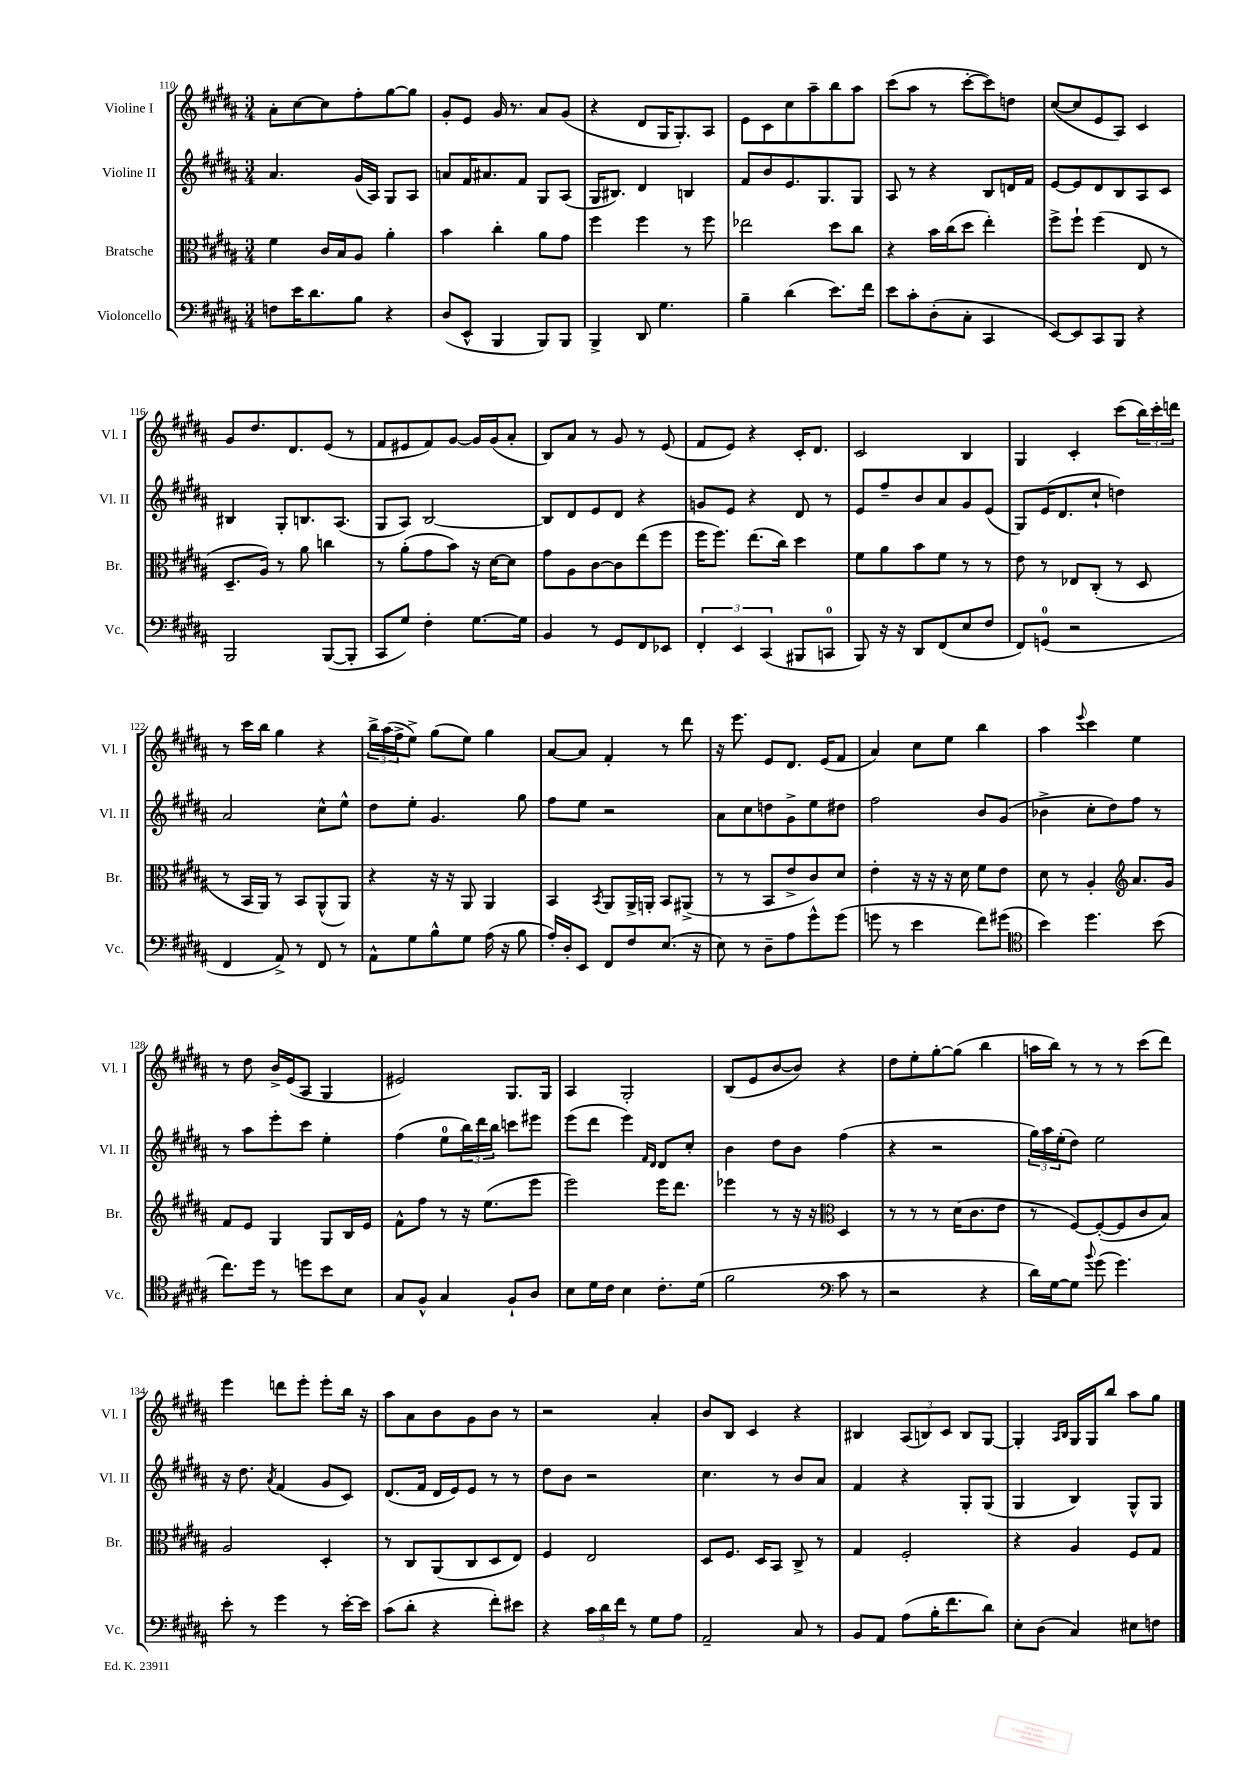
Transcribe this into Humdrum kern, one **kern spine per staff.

**kern	**kern	**kern	**kern
*staff4	*staff3	*staff2	*staff1
*clefF4	*clefC3	*clefG2	*clefG2
*k[f#c#g#d#a#]	*k[f#c#g#d#a#]	*k[f#c#g#d#a#]	*k[f#c#g#d#a#]
*M3/4	*M3/4	*M3/4	*M3/4
8F	4f#	4.a#	8a#'
16e	.	.	[8cc#
8.d#	.	.	.
.	16c#	.	8cc#]
.	16B	.	.
8B	8A#	(16g#	8ff#'
.	.	16A#)	.
4r	4a#'	8G#	[8gg#
.	.	8A#	8gg#]
=	=	=	=
(8D#	4b	8a	8g#'
8EE^^	.	16f#	8e
.	.	8.a#	.
4BBB	4cc#'	.	16g#
.	.	.	8.r
.	.	8f#	.
8BBB)	8a#	8G#	8a#
8BBB	8g#	(8A#	(8g#
=	=	=	=
4BBB^	4ff#	16G#	4r
.	.	8.B#)	.
8DD#	4ff#	4d#	8d#
4.G#	.	.	16G#
.	.	.	8.G#')
.	8r	4B	.
.	8ff#	.	8A#
=	=	=	=
4B~	2ee-	8f#	8e
.	.	8b	8c#
(4d#	.	8.e	8cc#
.	.	.	8aa#~
.	.	8.G#	.
8.e)	8dd#	.	8bb
.	8cc#	8G#	8aa#
16f#	.	.	.
=	=	=	=
8e	4r	8A#	(8ccc#
8c#'	.	8r	8aa#
(8D#'	16b	4r	8r
.	(16cc#	.	.
8C#'	8dd#	.	[8ccc#'
4CC#	4ee')	8B	8ccc#])
.	.	16d	8dd
.	.	16f#	.
=	=	=	=
[8EE)	8ff#^	[8e	([8cc#
8EE]	8ff#`	8e]	8cc#]
8CC#	(4ff#	8d#	8e
8BBB	.	8B	8A#)
4r	8E	8A#	4c#
.	8r	8c#	.
=	=	=	=
2BBB	8.D#~	4B#	8g#
.	.	.	8.dd#
.	16A#)	.	.
.	8r	8G#'	.
.	.	.	8.d#
.	8a#	8.B	.
([8BBB	4cc	.	(8e
.	.	(8.A#	.
8BBB']	.	.	8r
=	=	=	=
8CC#	8r	8G#	8f#
8G#)	(8a#'	8A#)	8e#
4F#'	8g#	[2B	8f#)
.	8b)	.	[8g#
[8.G#	16r	.	16g#]
.	[16d#	.	(16g#
.	8d#]	.	8a#'
16G#]	.	.	.
=	=	=	=
4BB	8g#	8B]	8B)
.	8A#	8d#	8a#
8r	[8c#	8e	8r
8GG#	8c#]	8d#	8g#
8FF#	(8ee	4r	8r
8EE-	8ff#	.	(8e
=	=	=	=
6FF#'	16ff#	8g	8f#
.	8.ff#)	.	.
.	.	8e	8e)
6EE	.	.	.
.	(8.ee	4r	4r
(6CC#	.	.	.
.	16cc#)	.	.
8BBB#	4dd#	8d#	16c#'
.	.	.	8.d#
8CC	.	8r	.
=	=	=	=
8BBB)	8f#	8e	2c#
16r	8a#	8ff#~	.
16r	.	.	.
8DD#	8b	8b	.
(8FF#	8f#	8a#	.
8E	8r	8g#	4B
8F#	8r	(8e	.
=	=	=	=
8FF#)	8e	8G#)	4G#
(8GG	8r	(16e	.
.	.	8.d#	.
2r	8E-	.	4c#'
.	(8C#'	8cc#`	.
.	8r	4dd)	(8ccc#
.	8D#	.	24bb)
.	.	.	24ccc#'
.	.	.	24ddd
=	=	=	=
4FF#	8r	2a#	8r
.	16BB	.	16ccc#
.	16AA#)	.	16bb
8AA#^)	8r	.	4gg#
8r	8BB	.	.
8FF#	(8AA#^^	8cc#^^	4r
8r	8AA#)	8ee^^	.
=	=	=	=
8AA#^^	4r	8dd#	24bb^
.	.	.	(24aa#
.	.	.	24ff#^
8G#	.	8ee'	8ee^)
8B^^	16r	4.g#	(8gg#
.	16r	.	.
8G#	8AA#	.	8ee)
(16A#	4AA#	.	4gg#
16r	.	.	.
8B	.	8gg#	.
=	=	=	=
16A#')	4BB	8ff#	[8a#
16D#'	.	.	.
8EE	.	8ee	8a#]
.	8qBB	.	.
8FF#	8AA#	2r	4f#'
8F#	16AA#^	.	.
.	16AA'	.	.
(8.E	8BB	.	8r
.	(8AA#^	.	8ddd#
16r	.	.	.
=	=	=	=
8E)	8r	8a#	16r
.	.	.	8.eee
8r	8r	8cc#	.
8D#~	8BB	8dd	8e
8A#	8e^	8g#^	8.d#
8g#^^	8c#)	8ee	.
.	.	.	(16e
(8g#	8d#	8dd#	8f#
=	=	=	=
8g	4e'	2ff#	4a#)
8r	.	.	.
4e	16r	.	8cc#
.	16r	.	.
.	16r	.	8ee
.	16d#	.	.
8f#)	8f#	8b	4bb
(8g#	8e	(8g#	.
=	=	=	=
*clefC4	*	*	*
4b)	8d#	4b-^	4aa#
.	8r	.	.
.	.	.	8qqeee
4.dd#	4A#'	8cc#'	4ccc#
.	.	8dd#)	.
*	*clefG2	*	*
.	8.a#	8ff#	4ee
(8b	.	8r	.
.	16g#	.	.
=	=	=	=
8.cc#)	8f#	8r	8r
.	8e	8aa#	8dd#
16dd#	.	.	.
8r	4G#	8eee'	16b^
.	.	.	(16e
8dd	.	8ccc#	8A#
8b	8G#	4ee'	4G#
8B	16B	.	.
.	16e	.	.
=	=	=	=
8G#	8f#^^	(4ff#	2e#)
8F#^^	8ff#	.	.
4G#	8r	8ee	.
.	16r	24bb)	.
.	.	24ddd#	.
.	(8.ee	.	.
.	.	24bb	.
8F#`	.	8ccc	8.G#
8A#	8eee	8eee#	.
.	.	.	16G#
=	=	=	=
8B	2eee)	(8eee	4A#
16d#	.	8ddd#	.
16c#	.	.	.
4B	.	4eee)	2G#'
.	.	16qqf#	.
.	.	16qqd#	.
8.c#'	16eee	8d#	.
.	8.ddd#	.	.
.	.	8cc#'	.
(16d#	.	.	.
=	=	=	=
2f#	4eee-	4b	(8B
.	.	.	8e
.	8r	8dd#	[8b
.	16r	8b	8b])
.	16r	.	.
*clefF4	*clefC3	*	*
8c#	4D#	(4ff#	4r
8r	.	.	.
=	=	=	=
2r	8r	4r	8dd#
.	8r	.	8ee'
.	8r	2r	[8gg#'
.	(16d#	.	(8gg#]
.	8.c#	.	.
4r	.	.	4bb
.	8e	.	.
=	=	=	=
16d#)	8r	24gg#)	16aa
.	.	24aa#	.
[16G#	.	.	16bb)
.	.	(24ee'	.
8G#]	[8F#)	8dd#)	8r
8qqb	.	.	.
(8g#	(8F#'_	2ee	8r
4.g#)	8F#]	.	8r
.	8c#	.	(8ccc#
.	8B)	.	8ddd#)
=	=	=	=
8e'	2A#	16r	4eee
.	.	8.dd#	.
8r	.	.	.
.	.	8qa#	.
4g#	.	(4f#	8ddd
.	.	.	8eee'
8r	4D#'	8g#	8eee'
[16e'	.	8c#)	16bb
16e]	.	.	16r
=	=	=	=
(8c#	8r	(8.d#	8aa#
8d#'	8C#	.	8a#
.	.	16f#	.
4r	(8AA#	16d#	8b
.	.	16e)	.
.	8C#	8e	8g#
8f#')	8D#	8r	8b
8e#	8E)	8r	8r
=	=	=	=
4r	4F#	8dd#	2r
.	.	8b	.
24c#	2E	2r	.
24d#	.	.	.
24f#	.	.	.
8r	.	.	.
8G#	.	.	4a#'
8A#	.	.	.
=	=	=	=
2AA#~	8D#	4.cc#	8b
.	8.F#	.	8B
.	.	.	4c#
.	16D#	.	.
.	8BB	8r	.
8C#	8C#^	8b	4r
8r	8r	8a#	.
=	=	=	=
8BB	4G#	4f#	4B#
8AA#	.	.	.
(8A#	2F#'	4r	(12A#
.	.	.	12B)
16B'	.	.	.
.	.	.	12c#
8.f#	.	.	.
.	.	8G#'	8B
8d#)	.	(8G#	[8G#
=	=	=	=
8E'	4r	4G#	4G#']
(8D#	.	.	.
.	.	.	16qqA#
.	.	.	16qqB
4C#)	4A#	4B)	16G#
.	.	.	16G#
.	.	.	8bb
8E#	8F#	8G#^^	8aa#
8F	8G#	8G#	8gg#
==	==	==	==
*-	*-	*-	*-
